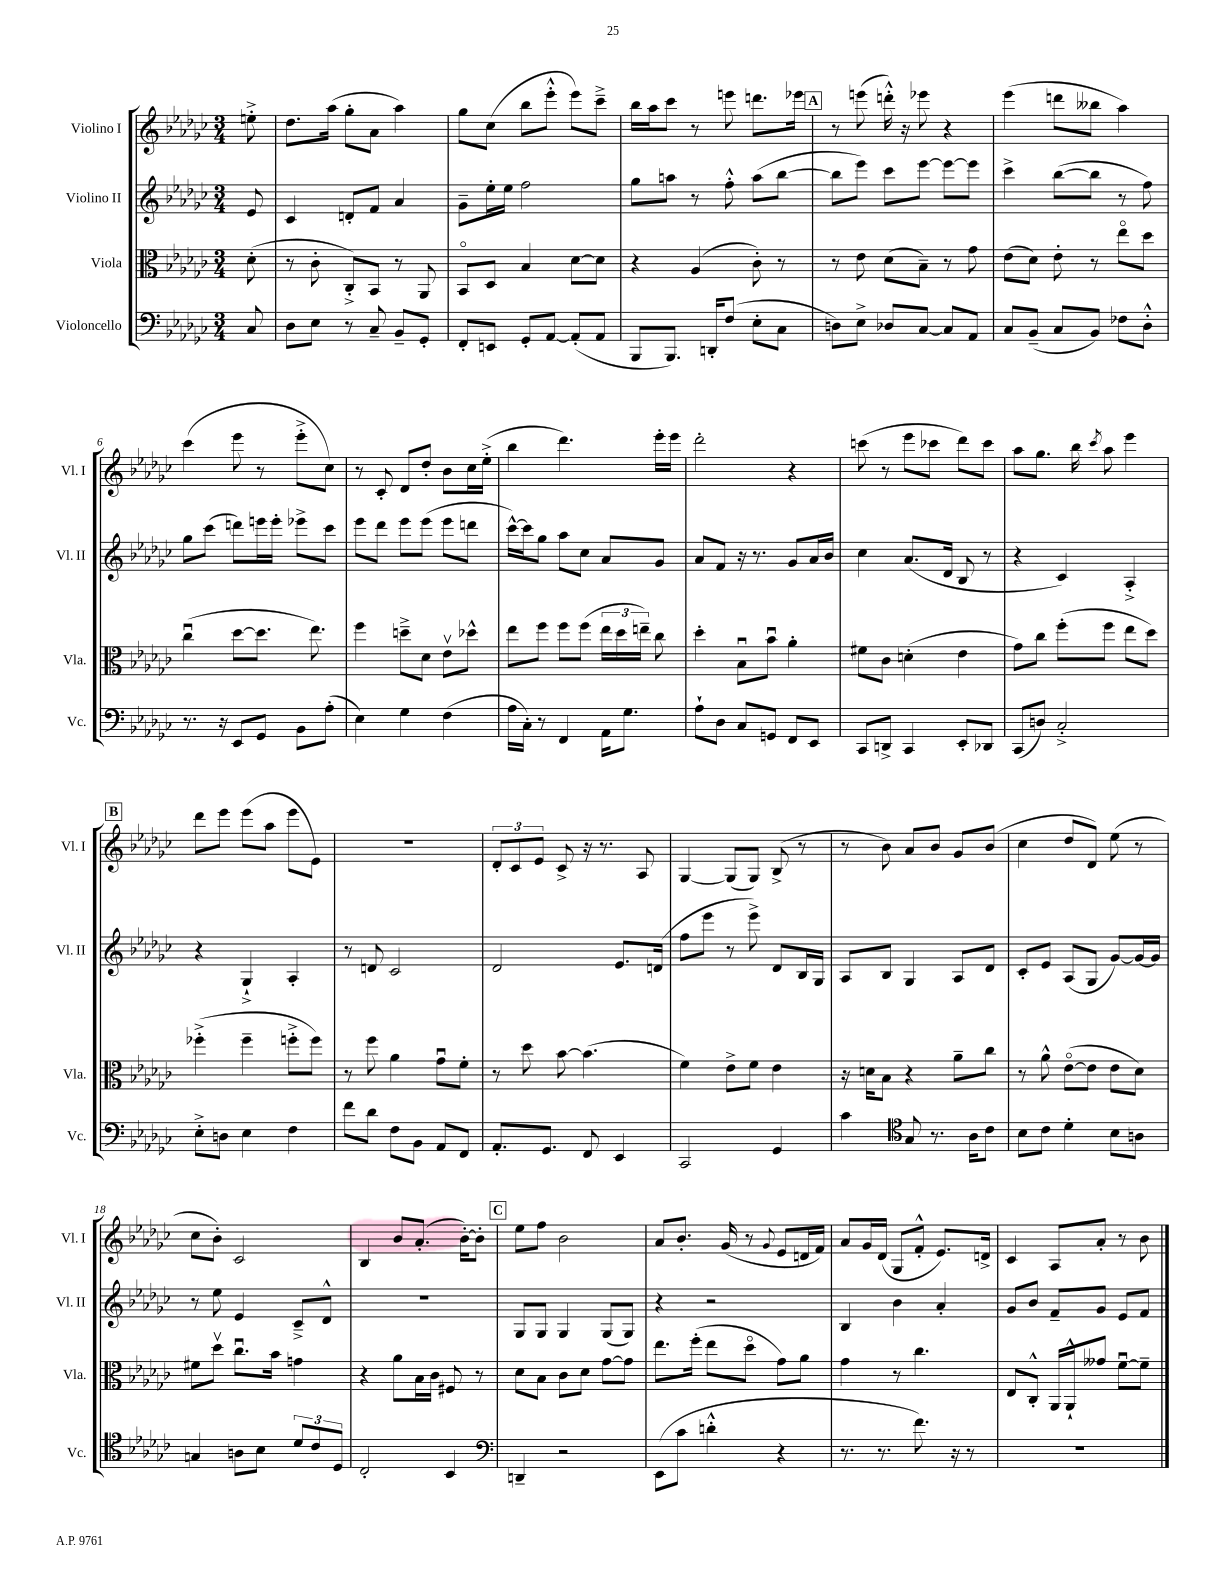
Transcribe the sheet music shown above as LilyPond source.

<<
\new StaffGroup <<
\new Staff = "s0" \with { instrumentName = "Violino I" shortInstrumentName = "Vl. I" } {
    \clef treble \key ges \major \numericTimeSignature \time 3/4 \partial 8
    \autoBeamOff e''8-.-> |
    des''8.[ aes''16]( ges''8[-. aes'8] aes''4) |
    ges''8[ ces''8]( bes''8[ ees'''8]-.-^ ees'''8[) ces'''8]---> |
    bes''16[ aes''16 ces'''8] r8 e'''8 d'''8.[ ees'''16] |
    \mark \markup { \box "A" } r8 e'''8( d'''16-.-^) r16 ees'''8 r4 |
    ees'''4( d'''8[ beses''8] aes''4) |
    ces'''4( ees'''8 r8 ees'''8[-.-> ces''8]) |
    r8 ces'8-. des'8[ des''8]-. bes'8[ ces''16 ees''16]-.->( |
    bes''4 des'''4.) ees'''16[-. ees'''16] |
    des'''2-. r4 |
    c'''8( r8 ees'''8[ ces'''8] des'''8[) ces'''8] |
    aes''8[ ges''8.] bes''16 \acciaccatura { ces'''8 } aes''8 ees'''4 |
    \mark \markup { \box "B" } des'''8[ ees'''8] ees'''8[( aes''8] ees'''8[ ees'8]) |
    R2. |
    \tuplet 3/2 { des'8[-. ces'8 ees'8] } ces'8-> r16 r8. aes8 |
    ges4~ ges8[( ges8]) bes8->( r8 |
    r8 bes'8) aes'8[ bes'8] ges'8[ bes'8]( |
    ces''4 des''8[ des'8]) ees''8( r8 |
    ces''8[ bes'8]-.) ces'2 |
    bes4 bes'8[ aes'8.]-.( bes'16[~-.) bes'8]-. |
    \mark \markup { \box "C" } ees''8[ f''8] bes'2 |
    aes'8[ bes'8.]-. ges'16( r8 \appoggiatura { ges'8 } ees'8[ d'16 f'16]) |
    aes'8[ ges'16 des'16]( ges8[ f'8]-.-^ ees'8.[) d'16]-> |
    ces'4 aes8[ aes'8]-. r8 bes'8 \bar "|." |
}
\new Staff = "s1" \with { instrumentName = "Violino II" shortInstrumentName = "Vl. II" } {
    \clef treble \key ges \major \numericTimeSignature \time 3/4 \partial 8
    \autoBeamOff ees'8 |
    ces'4 d'8[-. f'8] aes'4 |
    ges'8[-- ees''16-. ees''16] f''2 |
    ges''8[ a''8] r8 f''8-.-^ a''8[( bes''8]~ |
    \mark \markup { \box "A" } bes''8[ ees'''8]) ces'''8[ ees'''8]~ ees'''8[~ ees'''8] |
    ces'''4-> bes''8[~( bes''8] r8 f''8) |
    ges''8[ ces'''8]( d'''8[) e'''16 e'''16]-. ees'''8[-> ces'''8] |
    ees'''8[ des'''8] ees'''8[ ees'''8]( ees'''8[ d'''8] |
    ces'''16[~-^) ces'''16 ges''8] aes''8[ ces''8] aes'8[ ges'8] |
    aes'8[ f'8] r16 r8. ges'8[ aes'16 bes'16] |
    ces''4 aes'8.[( des'16] bes8 r8 |
    r4 ces'4) aes4-.-> |
    \mark \markup { \box "B" } r4 ges4-!-> aes4-. |
    r8 d'8 ces'2 |
    des'2 ees'8.[ d'16]( |
    f''8[ ees'''8] r8 ees'''8->) des'8[ bes16 ges16] |
    aes8[ bes8] ges4 aes8[ des'8] |
    ces'8[-. ees'8] aes8[( ges8] ges'8[~) ges'16~ ges'16] |
    r8 ees''8 ees'4 ces'8[---> des'8]-^ |
    R2. |
    \mark \markup { \box "C" } ges8[ ges8] ges4 ges8[( ges8]) |
    r4 r2 |
    bes4 bes'4 aes'4-. |
    ges'8[ bes'8] f'8[-- ges'8] ees'8[ f'8] \bar "|." |
}
\new Staff = "s2" \with { instrumentName = "Viola" shortInstrumentName = "Vla." } {
    \clef alto \key ges \major \numericTimeSignature \time 3/4 \partial 8
    \autoBeamOff des'8-.( |
    r8 ces'8-. ces8[-.->) bes,8] r8 aes,8 |
    bes,8[\flageolet des8] bes4 des'8[~ des'8] |
    r4 aes4( ces'8-.) r8 |
    \mark \markup { \box "A" } r8 ees'8 des'8[( bes8]--) r8 ges'8 |
    ees'8[( des'8]) ees'8-. r8 ees''8[\flageolet des''8] |
    ces''4\downbow( des''8[~ des''8.] ees''8.) |
    f''4 d''8[---> des'8] ees'8[\upbow des''8]-^ |
    ees''8[ f''8] f''8[ f''8]( \tuplet 3/2 { ees''16[ des''16 e''16]--) } ces''8 |
    des''4-. bes8[\downbow bes'8]\downbow aes'4-. |
    fis'8[ ces'8] d'4-.( ees'4 |
    ges'8[) ces''8] f''8[-.( f''8] ees''8[ des''8]) |
    \mark \markup { \box "B" } fes''4-.->( fes''4-- f''8[-.-> f''8]) |
    r8 f''8 aes'4 ges'8[\downbow f'8]-. |
    r8 des''8 bes'8~ bes'4.( |
    f'4) ees'8[-> f'8] ees'4 |
    r16 d'16[ bes8] r4 aes'8[-- ces''8] |
    r8 aes'8-^ ees'8[~\flageolet( ees'8] ees'8[ des'8]) |
    fis'8[ des''8]\upbow ces''8.[\downbow bes'16] g'4 |
    r4 aes'8[ bes16 ces'16] fis8 r8 |
    \mark \markup { \box "C" } des'8[ bes8] ces'8[ des'8] ges'8[~ ges'8] |
    ees''8.[ f''16]-.( ees''8[ des''8]\flageolet ges'8[) aes'8] |
    ges'4 r8 ces''4. |
    ees8[ ces8]-.-^ aes,16[ aes,16-!-^ geses'8] f'8[~\downbow f'8]-- \bar "|." |
}
\new Staff = "s3" \with { instrumentName = "Violoncello" shortInstrumentName = "Vc." } {
    \clef bass \key ges \major \numericTimeSignature \time 3/4 \partial 8
    \autoBeamOff ces8 |
    des8[ ees8] r8 ces8-- bes,8[-- ges,8]-. |
    f,8[-. e,8] ges,8[-. aes,8]~ aes,8[-.( aes,8] |
    bes,,8[ bes,,8.]) d,16[-. f8]( ees8[-. ces8] |
    \mark \markup { \box "A" } d8[) ees8]-> des8[ ces8]~ ces8[ aes,8] |
    ces8[ bes,8]--( ces8[ bes,8]) fes8[ des8]-.-^ |
    r8. r16 ees,8[ ges,8] bes,8[ aes8]-.( |
    ees4) ges4 f4( |
    aes16[ ces16]-.) r8 f,4 aes,16[ ges8.] |
    aes8[-! des8] ces8[ g,8] f,8[ ees,8] |
    ces,8[ d,8]-> ces,4 ees,8[-. des,8] |
    ces,8[( d8]) ces2-.-> |
    \mark \markup { \box "B" } ees8[-.-> d8] ees4 f4 |
    f'8[ des'8] f8[ bes,8] aes,8[ f,8] |
    aes,8.[-. ges,8.] f,8 ees,4 |
    ces,2 ges,4 |
    ces'4 \clef tenor ges8 r8. aes16[ ces'8] |
    bes8[ ces'8] des'4-. bes8[ a8] |
    g4 a8[ bes8] \tuplet 3/2 { des'8[ ces'8 des8] } |
    ces2-. bes,4 |
    \mark \markup { \box "C" } \clef bass d,4-- r2 |
    ees,8[( ces'8] d'4-.-^ r4 |
    r8. r8. f'8.) r16 r8 |
    R2. \bar "|." |
}
>>
>>
